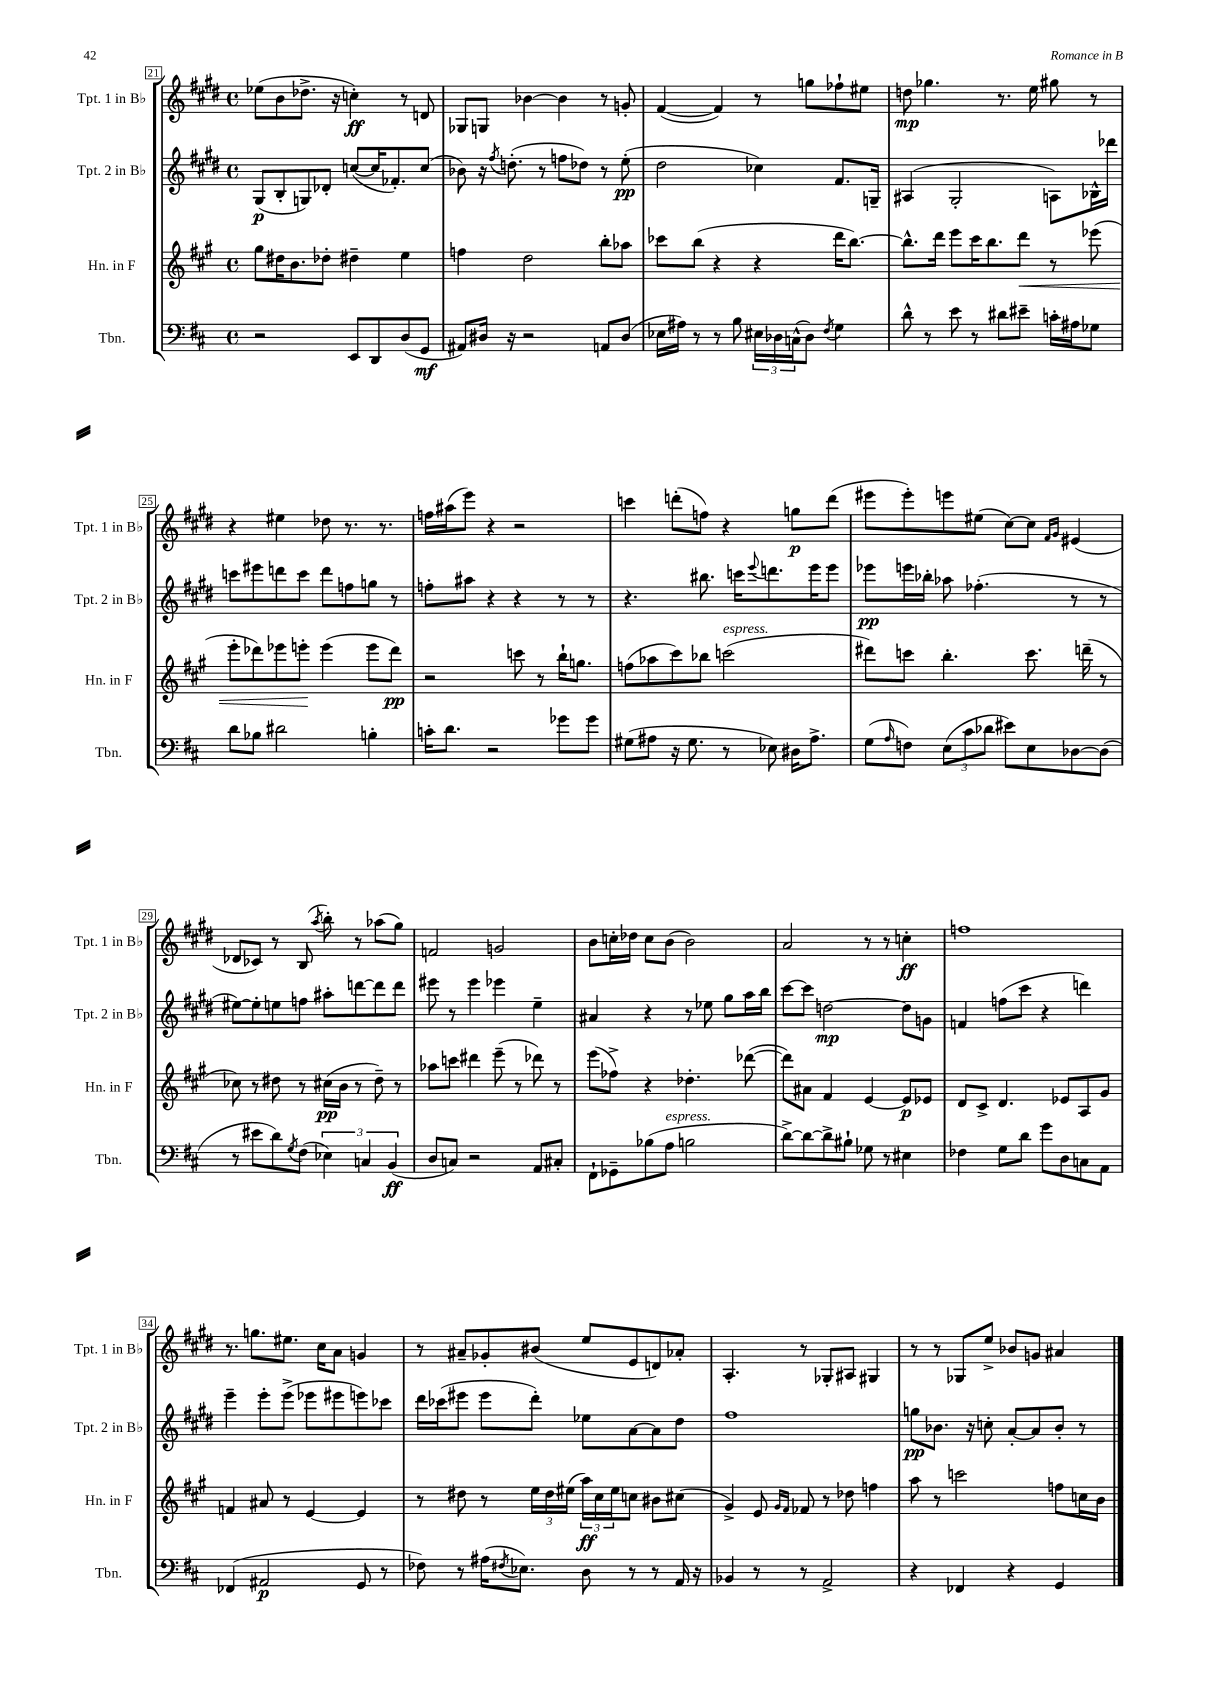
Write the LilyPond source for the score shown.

<<
\new StaffGroup <<
\new Staff = "s0" \with { instrumentName = "Tpt. 1 in Bb" shortInstrumentName = "Tpt. 1 in Bb" } {
    \clef treble \key e \major \defaultTimeSignature \time 4/4
    ees''8( b'8 des''8.-> r16 c''4-.\ff) r8 d'8 |
    ges8 g8 bes'4~ bes'4 r8 g'8-. |
    fis'4~( fis'4) r8 g''8 fes''8-! eis''8 |
    d''8\mp ges''4. r8. e''16 gis''8 r8 |
    r4 eis''4 des''8 r8. r8. |
    f''16 ais''16( e'''8) r4 r2 |
    c'''4 d'''8-.( f''8) r4 g''8\p d'''8( |
    eis'''8 eis'''8-.) e'''8 eis''8( cis''8~) cis''8 \grace { fis'16 gis'16 } eis'4( |
    des'8 ces'8) r8 b8( \acciaccatura { a''8 } b''8-.) r8 aes''8( gis''8) |
    f'2 g'2 |
    b'8 c''16-. des''16 c''8 b'8( b'2) |
    a'2 r8 r8 c''4-.\ff |
    f''1 |
    r8. g''8. eis''8. cis''16 a'8 g'4 |
    r8 ais'8-- ges'8-. bis'8( e''8 e'8 d'8) aes'8-. |
    a4.-. r8 ges8-. ais8 gis4 |
    r8 r8 ges8 e''8-> bes'8 g'8 ais'4 \bar "|." |
}
\new Staff = "s1" \with { instrumentName = "Tpt. 2 in Bb" shortInstrumentName = "Tpt. 2 in Bb" } {
    \clef treble \key e \major \defaultTimeSignature \time 4/4
    gis8\p( b8-. g8) des'8-. c''8~( c''16 fes'8.-.) c''8( |
    bes'8) r16 \acciaccatura { fis''8 } d''8.-.( r8 f''8 des''8) r8 e''8-.\pp( |
    dis''2 ces''4) fis'8. g16-- |
    ais4( gis2-. a8) bes16-^ des'''16 |
    c'''8 eis'''8 d'''8 c'''8 d'''8 f''8 g''8 r8 |
    f''8-. ais''8 r4 r4 r8 r8 |
    r4. bis''8. c'''16 \appoggiatura { e'''8 } d'''8. e'''16 e'''8 |
    ees'''8\pp e'''16 bes''16-. aes''8 fes''4.-.( r8 r8 |
    eis''8~) eis''8-. e''8 f''8 ais''8-. d'''8~ d'''8 d'''8 |
    eis'''8 r8 eis'''4 ees'''4 e''4-- |
    ais'4 r4 r8 ees''8 gis''8 a''16 b''16 |
    cis'''8~ cis'''8 d''2~\mp d''8 g'8 |
    f'4 f''8( cis'''8 r4 d'''4) |
    e'''4-- e'''8-. e'''8->( ees'''8 eis'''8 e'''8) ces'''8 |
    dis'''16 ces'''16( eis'''8 eis'''8 dis'''8-.) ees''8 a'8~ a'8 dis''8 |
    fis''1 |
    g''8\pp bes'8. r16 c''8-. a'8~-. a'8 bes'8-. r8 \bar "|." |
}
\new Staff = "s2" \with { instrumentName = "Hn. in F" shortInstrumentName = "Hn. in F" } {
    \clef treble \key a \major \defaultTimeSignature \time 4/4
    gis''8 dis''16 b'8. des''8-. dis''4-- e''4 |
    f''4 d''2 b''8-. aes''8 |
    ces'''8 b''8( r4 r4 d'''16 b''8.~) |
    b''8.-^ d'''16 e'''8 cis'''16 b''8. d'''8\< r8 ees'''8( |
    e'''8-. des'''8) ees'''8 e'''8-.\! e'''4( e'''8 des'''8\pp) |
    r2 c'''8 r8 b''16-! g''8. |
    f''8( aes''8 cis'''8) bes''8 c'''2^\markup { \italic "espress." }( |
    dis'''8) c'''8 b''4.-. c'''8. d'''16--( r8 |
    ces''8) r8 dis''8 r8 cis''16\pp( b'16 r8 dis''8--) r8 |
    aes''8 c'''8 dis'''4 e'''8--( r8 des'''8) r8 |
    e'''8( fes''8->) r4 des''4.-. des'''8~( |
    des'''8) ais'8 fis'4 e'4~ e'8\p ees'8 |
    d'8 cis'8-> d'4. ees'8 a8 gis'8 |
    f'4 ais'8 r8 e'4~ e'4 |
    r8 dis''8 r8 \tuplet 3/2 { e''16 dis''16 eis''16( } \tuplet 3/2 { a''16\ff) cis''16 eis''16 } c''8 bis'8 cis''8( |
    gis'4->) e'8 \grace { gis'16 fis'16 } fes'8 r8 des''8 f''4 |
    a''8 r8 c'''2 f''8 c''16 b'16 \bar "|." |
}
\new Staff = "s3" \with { instrumentName = "Tbn." shortInstrumentName = "Tbn." } {
    \clef bass \key d \major \defaultTimeSignature \time 4/4
    r2 e,8 d,8 d8( g,8\mf |
    ais,8) dis16 r16 r2 a,8 dis8( |
    ees16 ais16) r8 r8 b8 \tuplet 3/2 { eis16 des16 c16-^( } des8) \acciaccatura { fis8 } g4 |
    d'8-^ r8 e'8 r8 dis'8 eis'8-- c'16-. ais16 ges8 |
    d'8 bes8 dis'2 b4-. |
    c'16-. d'8. r2 ges'8 ges'8 |
    gis8( ais8 r16 gis8. r8 ees8) dis16 ais8.-> |
    g8( \grace { a16 } f8) \tuplet 3/2 { e8( cis'8 des'8 } eis'8) e8 des8~ des8( |
    r8 eis'8 d'8) \acciaccatura { g8 } fis8( \tuplet 3/2 { ees4) c4 b,4\ff( } |
    d8 c8) r2 a,8 cis8-. |
    fis,8-! ges,8-- bes8( a8^\markup { \italic "espress." } b2 |
    d'8~->) d'8~ d'8-> bis8-! ges8 r8 eis4 |
    fes4 g8 d'8 g'8 d8 c8 a,8 |
    fes,4( ais,2\p g,8 r8 |
    fes8) r8 ais16( \acciaccatura { fis8 } ees8.) d8 r8 r8 a,16 r16 |
    bes,4 r8 r8 a,2-> |
    r4 fes,4 r4 g,4 \bar "|." |
}
>>
>>
\layout { \context { \Score currentBarNumber = #21 \override BarNumber.stencil = #(make-stencil-boxer 0.1 0.3 ly:text-interface::print) } }
